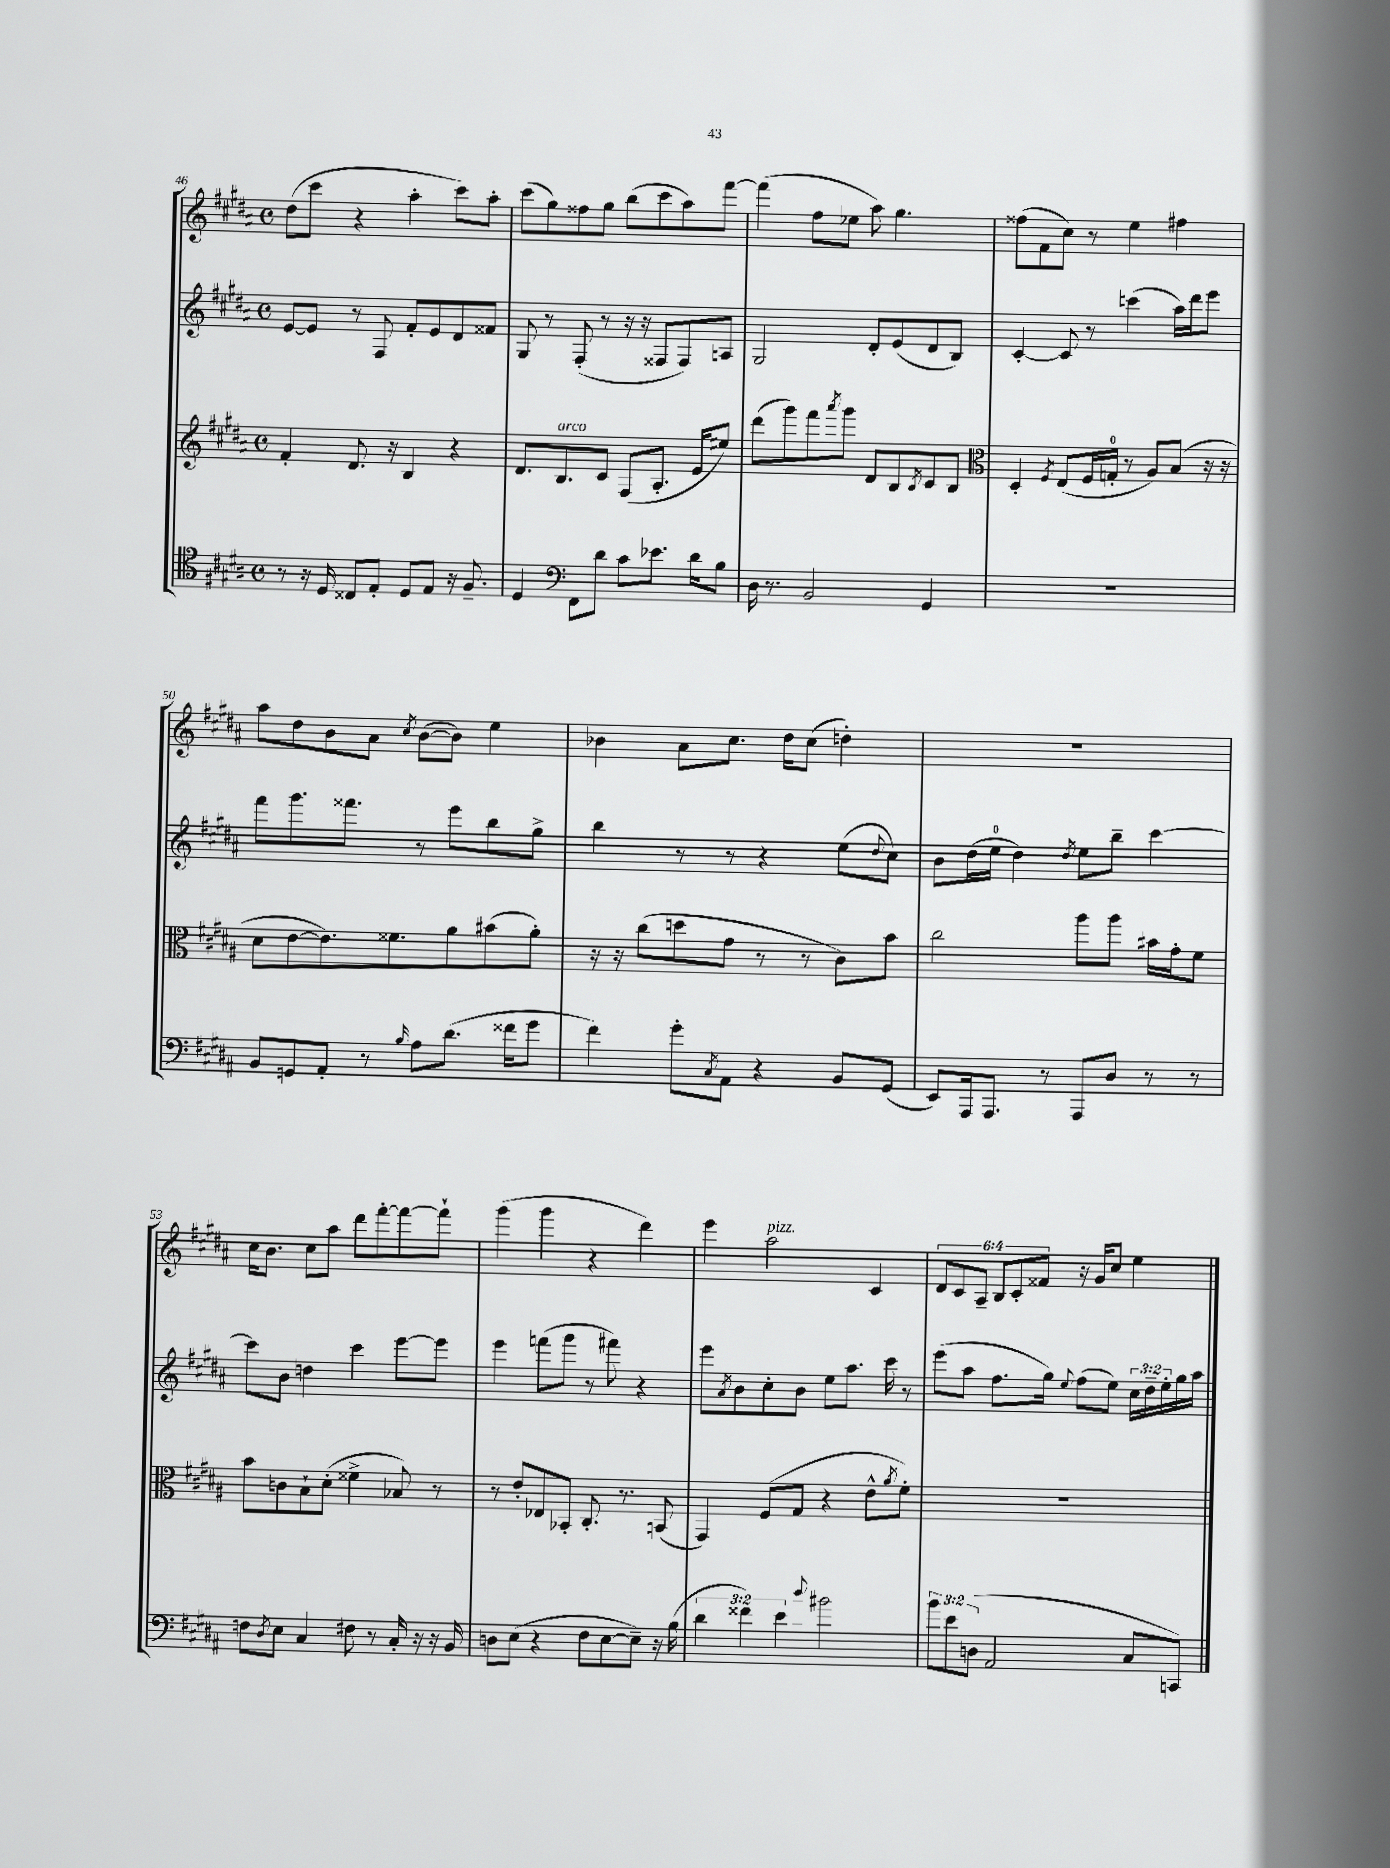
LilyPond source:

<<
\new StaffGroup <<
\new Staff = "s0" {
    \clef treble \key b \major \defaultTimeSignature \time 4/4 \override Staff.TupletNumber.text = #tuplet-number::calc-fraction-text
    dis''8( cis'''8 r4 ais''4-. cis'''8) ais''8-. |
    cis'''8( gis''8) fisis''8 gis''8 b''8( cis'''8 ais''8) fis'''8~ |
    fis'''4( fis''8 ees''8 ais''8) gis''4. |
    fisis''8( fis'8 cis''8) r8 e''4 fis''4 |
    ais''8 dis''8 b'8 ais'8 \acciaccatura { cis''8 } b'8~( b'8) e''4 |
    bes'4 ais'8 cis''8. dis''16 cis''8( d''4-.) |
    R1 |
    cis''16 b'8. cis''8 ais''8 dis'''8 fis'''8~-. fis'''8~ fis'''8-! |
    gis'''4( gis'''4 r4 dis'''4) |
    e'''4 ais''2^\markup { \italic "pizz." } cis'4 |
    \tuplet 6/4 { dis'8 cis'8 ais8-- b8 cis'8-. fisis'8 } r16 gis'16 cis''8 e''4 \bar "|." |
}
\new Staff = "s1" {
    \clef treble \key b \major \defaultTimeSignature \time 4/4 \override Staff.TupletNumber.text = #tuplet-number::calc-fraction-text
    e'8~ e'8 r8 fis8 fis'8-. e'8 dis'8 fisis'8 |
    gis8 r8 fis8-.( r8 r16 r16 fisis8 fisis8) a8 |
    gis2 dis'8-. e'8( dis'8 b8) |
    cis'4~-. cis'8 r8 c'''4( ais''16) dis'''16 e'''8 |
    fis'''8 gis'''8. fisis'''8. r8 e'''8 b''8 gis''8-> |
    b''4 r8 r8 r4 e''8( \appoggiatura { dis''8 } cis''8) |
    b'8 dis''16( e''16-0 dis''4) \acciaccatura { dis''8 } e''8 b''8-- cis'''4~ |
    cis'''8 b'8 d''4 cis'''4 e'''8~ e'''8 |
    e'''4 f'''8( gis'''8 r8 fis'''8) r4 |
    e'''8 \acciaccatura { ais'8 } b'8 cis''8-. b'8 e''8 ais''8. cis'''16 r8 |
    e'''8( ais''8 fis''8. gis''16) \appoggiatura { e''8 } fis''8( e''8) \tuplet 3/2 { cis''16 dis''16-- e''16-. } gis''16 ais''16 \bar "|." |
}
\new Staff = "s2" {
    \clef treble \key b \major \defaultTimeSignature \time 4/4
    fis'4-. dis'8. r16 b4 r4 |
    dis'8. b8.^\markup { \italic "arco" } cis'8 fis8( ais8.-. e'16 eis''8) |
    dis'''8( gis'''8) fis'''8 \acciaccatura { ais'''8 } gis'''8 dis'8 b8 \acciaccatura { b8 } cis'8 b8 |
    \clef alto dis4-. \acciaccatura { fis8 } e8( fis16 g16-0-. r8 ais8) b8( r16 r16 |
    dis'8 e'8~ e'8.) fisis'8. ais'8 bis'8( ais'8-.) |
    r16 r16 cis''8( d''8 gis'8 r8 r8 cis'8) b'8 |
    cis''2 ais''8 ais''8 bis'16 gis'16-. fis'8 |
    b'8 c'8 b8-! dis'8-.( fisis'4-> bes8) r8 |
    r8 e'8-. ees8 bes,8-. cis8.-. r8. b,8( |
    gis,4) fis8( gis8 r4 e'8-^ \acciaccatura { ais'8 } fis'8-.) |
    R1 \bar "|." |
}
\new Staff = "s3" {
    \clef tenor \key b \major \defaultTimeSignature \time 4/4 \override Staff.TupletNumber.text = #tuplet-number::calc-fraction-text
    r8 r16 dis16 cisis8 e8-. dis8 e8 r16 fis8.-- |
    dis4 \clef bass fis,8 dis'8 cis'8 ees'8. dis'16 b8 |
    dis16 r8. b,2 gis,4 |
    R1 |
    b,8 g,8 ais,8-. r8 \grace { b16 } ais8 dis'8.( fisis'16 gis'8 |
    fis'4) gis'8-. \acciaccatura { cis8 } ais,8 r4 b,8 gis,8( |
    e,8) ais,,16 ais,,8. r8 ais,,8 dis8 r8 r8 |
    f8 \acciaccatura { dis8 } e8 cis4 fis8 r8 cis16-. r16 r16 b,16 |
    d8 e8( r4 fis8 e8~ e8--) r16 b16( |
    \tuplet 3/2 { dis'4 fisis'4) e'4 } \appoggiatura { dis''8 } bis'2 |
    \tuplet 3/2 { b'8 e'8 d8( } ais,2 cis8 c,8) \bar "|." |
}
>>
>>
\layout { \context { \Score currentBarNumber = #46 } }
